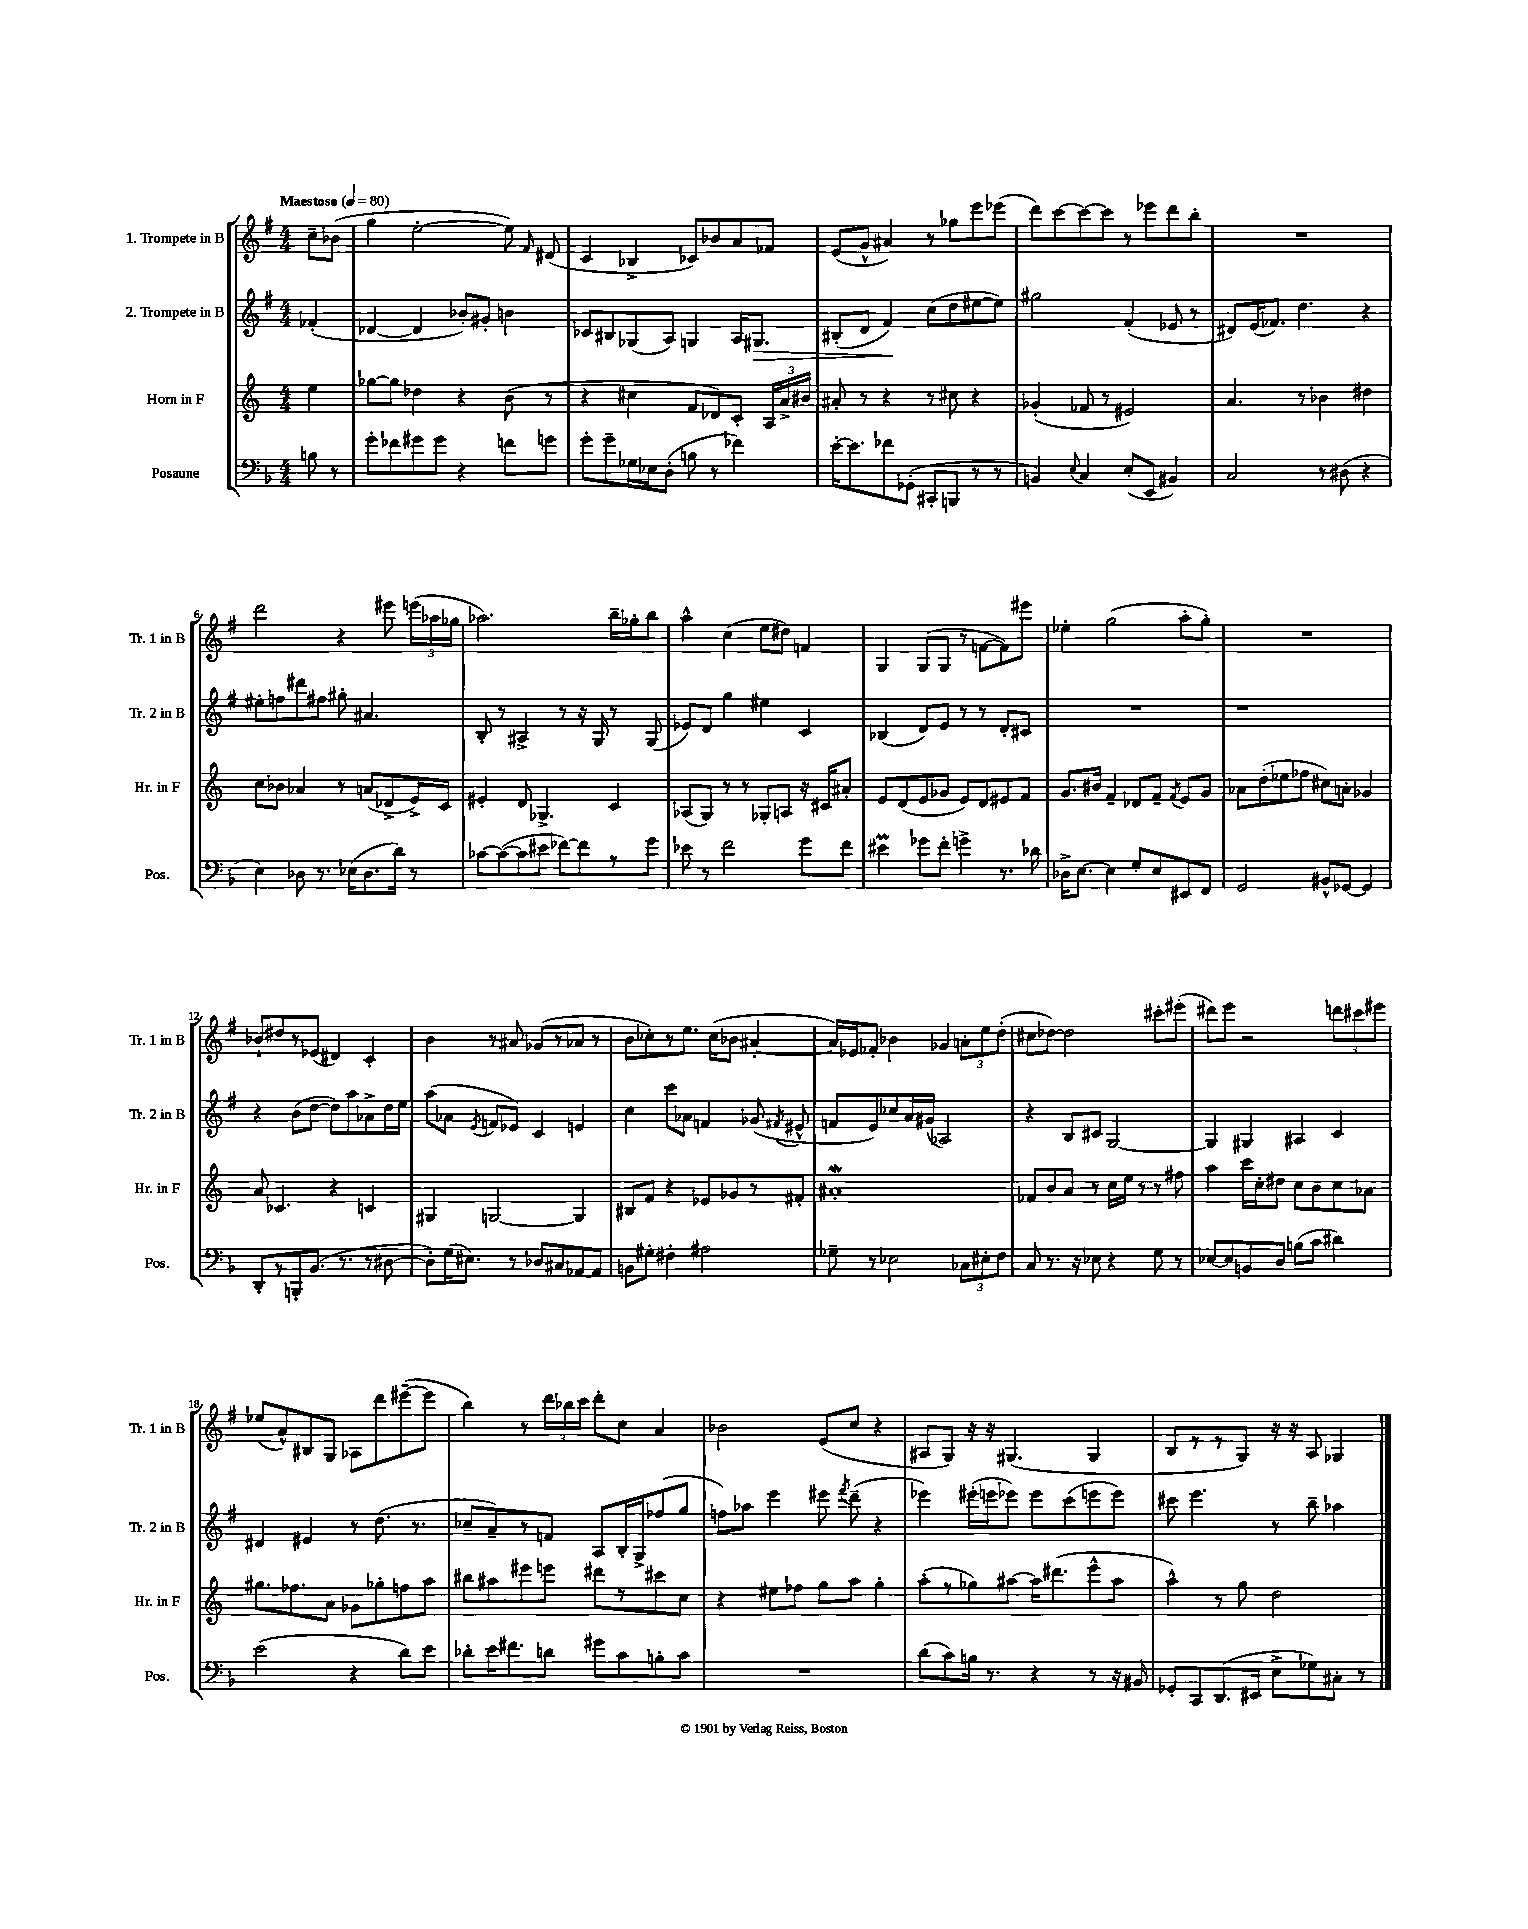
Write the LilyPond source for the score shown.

<<
\new StaffGroup <<
\new Staff = "s0" \with { instrumentName = "1. Trompete in B" shortInstrumentName = "Tr. 1 in B" } {
    \clef treble \key g \major \numericTimeSignature \time 4/4 \partial 4 \tempo "Maestoso" 4 = 80
    \autoBeamOff c''8[-- bes'8]( |
    g''4 e''2~-. e''8) \grace { fis'16 } dis'8( |
    c'4 bes4-> ces'8[) bes'8 a'8 fes'8] |
    e'8[( g'8]-^ ais'4) r8 ges''8[ e'''8 ees'''8]( |
    d'''8[) c'''8~ c'''8~ c'''8] r8 ees'''8[ d'''8 b''8]-. |
    R1 |
    d'''2 r4 eis'''8 \tuplet 3/2 { e'''16[( aes''16 ges''16] } |
    aes''2.) b''16[-- ges''16-. b''8] |
    a''4-^ c''4( e''8[ dis''8]) f'4 |
    g4 g8[( g8] r8 f'8[~ f'8) eis'''8] |
    ees''4-. g''2( a''8[-. g''8]-.) |
    R1 |
    bes'8[-! dis''8 r8 ees'8]( dis'4) c'4-. |
    b'4 r8 ais'8 ges'8[( r8 aes'8] r8 |
    b'8[ ces''8-.) r8 e''8.] ces''16[( bes'8] ais'4~-. |
    ais'16[) ees'16 fes'8]-. bes'4 ges'4 \tuplet 3/2 { a'8[-. e''8 d''8]-.( } |
    cis''8[ des''8]~) des''2 cis'''8[-. eis'''8]-.( |
    dis'''8[) e'''8] r2 \tuplet 3/2 { d'''8[ cis'''8 eis'''8] } |
    ees''8[( a'8-^) bis8 g8] aes8[ d'''8 eis'''8~--( eis'''8] |
    b''4) r8 \tuplet 3/2 { d'''16[ bes''16 c'''16] } d'''8[-. c''8] a'4 |
    bes'2 e'8[( c''8] r4 |
    ais8[ g8]) r16 r16 gis4.( gis4 |
    b8[ r8 r8 g8]) r16 r16 a8 ges4 \bar "|." |
}
\new Staff = "s1" \with { instrumentName = "2. Trompete in B" shortInstrumentName = "Tr. 2 in B" } {
    \clef treble \key g \major \numericTimeSignature \time 4/4 \partial 4
    \autoBeamOff fes'4-.( |
    des'4~ des'4 bes'8[-.) gis'8]-. b'4 |
    ces'8[ bis8 ges8( a8]) g4 a16[ gis8.]\> |
    bis8[-.( d'8] fis'4\!) c''8[( d''8 eis''8~ eis''8]) |
    gis''2 fis'4-.( ees'8 r8 |
    dis'8[) e'16( fes'8.]) d''4. r4 |
    eis''8[-. f''8 dis'''8 fis''8] gis''8-. ais'4. |
    b8-. r8 ais4-> r8 r16 g16 r8 g8( |
    ees'8[) d'8] g''4 eis''4 c'4 |
    bes4( d'8[) e'8] r8 r8 d'8[-. cis'8] |
    R1 |
    r1 |
    r4 b'8[( d''8]~ d''8[) a''8 aes'8-> d''16 e''16] |
    a''8[( aes'8] \acciaccatura { e'8 } f'8[ ees'8]) c'4 e'4 |
    c''4 c'''8[ aes'8] f'4 ges'8( \acciaccatura { fis'8 } eis'8-^ |
    f'8[ e'8) ces''8 a'16 gis'16]( aes2) |
    r4 b8[ cis'8] g2~ |
    g4 gis4 ais4 c'4 |
    dis'4 eis'4 r8 d''8.( r8. |
    ces''8[-- a'8--) r8 f'8] a8[ b16-. g16-> fes''8( g''8] |
    f''8[) aes''8] e'''4 eis'''8 \acciaccatura { fis'''8 } d'''8--( r4 |
    ees'''4) eis'''16[-.( e'''16 ees'''8]) ees'''8[ c'''8( e'''8 e'''8]) |
    cis'''8 e'''4. r8 b''8-- aes''4 \bar "|." |
}
\new Staff = "s2" \with { instrumentName = "Horn in F" shortInstrumentName = "Hr. in F" } {
    \clef treble \key c \major \numericTimeSignature \time 4/4 \partial 4
    \autoBeamOff e''4 |
    ges''8[~ ges''8] des''4 r4 b'8( r8 |
    r4 cis''4 f'8[ des'8) c'8]-. \tuplet 3/2 { a16[ a'16-> bis'16] } |
    ais'8-. r8 r4 r8 cis''8 r4 |
    ges'4-.( fes'8 r8 eis'2) |
    a'4. r8 bes'4 dis''4 |
    c''8[ bes'8] aes'4 r8 a'8[( des'8-> e'16->) c'16] |
    eis'4-. d'8 ges4.-> c'4 |
    aes8[( g8]) r8 r8 ges8[-. a8] r16 cis'16[ ais'8]-. |
    e'8[ d'8( e'8 ges'8] e'8[) d'8 eis'8 f'8] |
    g'8.[ bis'16] f'4-- des'8[ f'8]-- \acciaccatura { f'8 } e'8[ g'8] |
    aes'8[ d''8-.( ees''8 fes''8] cis''8[) a'8]-. ges'4 |
    a'8 ces'4. r4 c'4 |
    gis4 g2~ g4 |
    bis8[ f'8] r4 ees'8[ ges'8 r8 fis'8]-. |
    ais'1-.\mordent |
    fes'8[ b'8 a'8] r8 c''16[ e''16] r8 r8 fis''8 |
    a''4 c'''16[ c''16-. dis''8] c''8[ b'8 c''8 aes'8] |
    gis''8.[ fes''8. a'8] ges'8[ ges''8-. f''8 a''8] |
    bis''8[ ais''8 eis'''8 e'''8] dis'''8[ r8 cis'''8 c''8] |
    r4 eis''8[ fes''8] g''8[ a''8] g''4-. |
    a''8[-.( r8 ges''8) ais''8]~ ais''16[ dis'''8.( e'''8-^ ais''8] |
    a''4-^) r8 g''8 d''2 \bar "|." |
}
\new Staff = "s3" \with { instrumentName = "Posaune" shortInstrumentName = "Pos." } {
    \clef bass \key f \major \numericTimeSignature \time 4/4 \partial 4
    \autoBeamOff b8 r8 |
    g'8[-. fes'8 gis'8 gis'8] r4 f'8[ g'8] |
    g'8[-. g'8-- ges16 ees16 d8]-.( b8 r8 fes'4) |
    e'16[~-. e'8. fes'8 ges,8]-.( cis,8[-. b,,8] r8 r8 |
    b,4) \appoggiatura { e8 } c4 e8[-.( e,8] bis,4) |
    c2 r8 dis8( r4 |
    e4) des8 r8. ees16[( des8. d'16]) r8 |
    ces'8[~ ces'8~( ces'8 eis'8] fes'8[~) fes'8 r8 g'8] |
    ees'8 r8 f'2 g'8[ f'8] |
    eis'4\prall ges'8[ f'8]-. g'4-> r8. des'16 |
    des16[-> e8.]~ e4 g8[-. e8 eis,8 f,8] |
    g,2 bis,8[-^ ges,8]~ ges,4 |
    d,8[-. r8 b,,8-. bes,8.]( r8. r8 dis8~ |
    dis8[-.) g16( eis8.]) r8 des8[ cis8 aes,8~ aes,8] |
    b,8[ gis8]-. fis4-. ais2 |
    ges8-- r8 ees2 \tuplet 3/2 { ces8[ eis8-. f8] } |
    c8 r8. r16 ees8 r4 g8 r8 |
    ees8[~ ees8 b,8 d8] b8[( c'8] dis'4) |
    e'2( r4 d'8[) e'8] |
    des'8[-. e'16 fis'8. d'8] gis'8[ c'8 b8-. c'8] |
    R1 |
    d'8[( c'8) b16] r8. r4 r8 r16 bis,16 |
    ges,8[-. c,8 d,8.( eis,16] e8[-> ges8) cis8]-. r8 \bar "|." |
}
>>
>>
